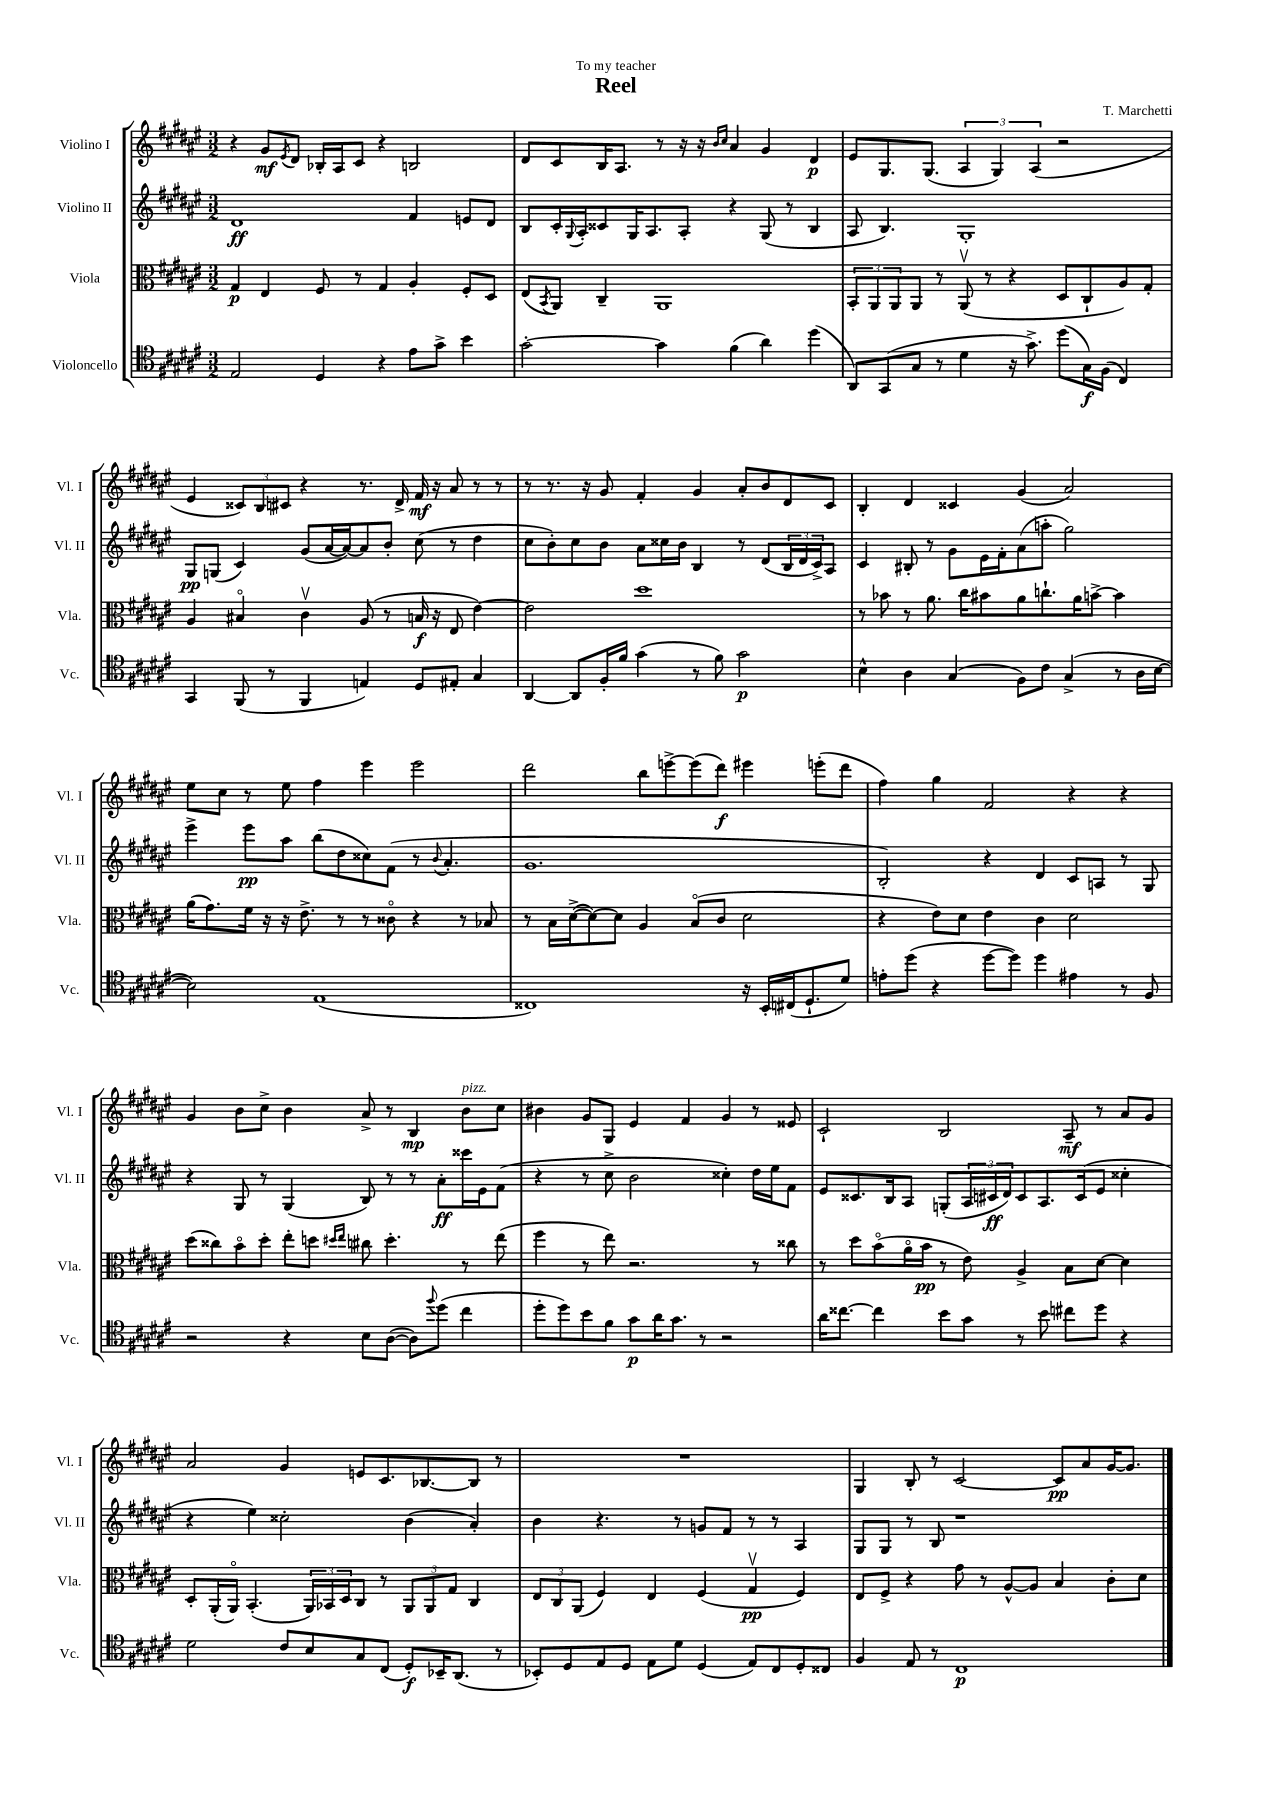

**kern	**dynam	**kern	**dynam	**kern	**dynam	**kern	**dynam
*part4	*part4	*part3	*part3	*part2	*part2	*part1	*part1
*staff4	*staff4	*staff3	*staff3	*staff2	*staff2	*staff1	*staff1
*I"Violoncello	*	*I"Viola	*	*I"Violino II	*	*I"Violino I	*
*I'Vc.	*	*I'Vla.	*	*I'Vl. II	*	*I'Vl. I	*
*clefC4	*	*clefC3	*	*clefG2	*	*clefG2	*
*k[f#c#g#d#a#e#]	*	*k[f#c#g#d#a#e#]	*	*k[f#c#g#d#a#e#]	*	*k[f#c#g#d#a#e#]	*
*M3/2	*	*M3/2	*	*M3/2	*	*M3/2	*
=1	=1	=1	=1	=1	=1	=1	=1
2E#/	.	4G#/	p	1d#	ff	4r	.
.	.	4E#/	.	.	.	8g#/L	mf
.	.	.	.	.	.	8qe#/	.
.	.	.	.	.	.	8d#/J	.
4D#/	.	8F#/	.	.	.	16B-X'/LL	.
.	.	.	.	.	.	16A#/J	.
.	.	8r	.	.	.	8c#/J	.
4r	.	4G#/	.	.	.	4r	.
8e#\L	.	4A#'/	.	4f#/	.	2Bn/	.
8g#^\J	.	.	.	.	.	.	.
4b\	.	8F#'/L	.	8en/L	.	.	.
.	.	8D#/J	.	8d#/J	.	.	.
=2	=2	=2	=2	=2	=2	=2	=2
[2g#'\	.	(8E#/L	.	8B/L	.	8d#/L	.
.	.	8qBB/	.	.	.	.	.
.	.	8AA#/J)	.	16c#'/L	.	8c#/	.
.	.	.	.	8qqG#/	.	.	.
.	.	.	.	16A#'/J	.	.	.
.	.	4C#~/	.	8c##X/	.	16B/K	.
.	.	.	.	.	.	8.A#/J	.
.	.	.	.	16G#/K	.	.	.
.	.	.	.	8.A#/	.	.	.
4g#\]	.	1AA#	.	.	.	8r	.
.	.	.	.	8A#'/J	.	16r	.
.	.	.	.	.	.	16r	.
.	.	.	.	.	.	16qqb/LL	.
.	.	.	.	.	.	16qqcc#/JJ	.
(4f#\	.	.	.	4r	.	4a#/	.
4a#\)	.	.	.	(8G#/	.	4g#/	.
.	.	.	.	8r	.	.	.
(4dd#\	.	.	.	4B/	.	4d#/	p
=3	=3	=3	=3	=3	=3	=3	=3
8AA#/L)	.	12BB'/L	.	8A#/	.	8e#/L	.
.	.	12AA#/	.	.	.	.	.
(8GG#/	.	.	.	4.B/)	.	8.G#/	.
.	.	12AA#/	.	.	.	.	.
8G#/J	.	8AA#/J	.	.	.	.	.
.	.	.	.	.	.	(8.G#/J	.
8r	.	8r	.	.	.	.	.
4d#\	.	(8AA#v/	.	1G#'	.	6A#/	.
.	.	8r	.	.	.	.	.
.	.	.	.	.	.	6G#/)	.
16r	.	4r	.	.	.	.	.
8.g#^\)	.	.	.	.	.	.	.
.	.	.	.	.	.	(6A#/	.
(8dd#\L	.	8D#/L	.	.	.	2r	.
16G#\L)	f	8C#`/	.	.	.	.	.
(16F#\JJ	.	.	.	.	.	.	.
4C#/)	.	8A#/)	.	.	.	.	.
.	.	8G#'/J	.	.	.	.	.
!!LO:LB:g=z
=4	=4	=4	=4	=4	=4	=4	=4
4GG#/	.	4A#/	.	8G#/L	pp	4e#/	.
.	.	.	.	(8Gn/J	.	.	.
(8FF#/	.	4B#X/	.	4c#/)	.	12c##X/L)	.
.	.	.	.	.	.	12B/	.
8r	.	.	.	.	.	.	.
.	.	.	.	.	.	12c#X/J	.
4FF#/	.	4c#v\	.	(8g#/L	.	4r	.
.	.	.	.	[16a#/L	.	.	.
.	.	.	.	16a#/J_)	.	.	.
4En/)	.	(8A#/	.	8a#/]	.	8.r	.
.	.	8r	.	8b'/J	.	.	.
.	.	.	.	.	.	16d#^/	.
8D#/L	.	16Bn/	f	(8cc#\	.	16f#/	mf
.	.	16r	.	.	.	16r	.
8E#X'/J	.	8E#/	.	8r	.	8a#/	.
4G#/	.	[4e#\)	.	4dd#\	.	8r	.
.	.	.	.	.	.	8r	.
=5	=5	=5	=5	=5	=5	=5	=5
[4AA#/	.	2e#\]	.	8cc#\L	.	8r	.
.	.	.	.	8b'\)	.	8.r	.
8AA#/L]	.	.	.	8cc#\	.	.	.
.	.	.	.	.	.	16r	.
16F#'/L	.	.	.	8b\J	.	8g#/	.
16f#/JJ	.	.	.	.	.	.	.
(4g#\	.	1dd#	.	8a#\L	.	4f#'/	.
.	.	.	.	16cc##X\L	.	.	.
.	.	.	.	16b\JJ	.	.	.
8r	.	.	.	4B/	.	4g#/	.
8f#\)	.	.	.	.	.	.	.
2g#\	p	.	.	8r	.	8a#'/L	.
.	.	.	.	(8d#/L	.	8b/	.
.	.	.	.	24B/L	.	8d#/	.
.	.	.	.	24d#/	.	.	.
.	.	.	.	24c#^/J)	.	.	.
.	.	.	.	8A#/J	.	8c#/J	.
=6	=6	=6	=6	=6	=6	=6	=6
4B^^\	.	8r	.	4c#/	.	4B'/	.
.	.	8b-X\	.	.	.	.	.
4A#\	.	8r	.	8B#X'/	.	4d#/	.
.	.	8.a#\	.	8r	.	.	.
(4G#/	.	.	.	8g#\L	.	4c##X/	.
.	.	16cc#\KL	.	.	.	.	.
.	.	8b#X\	.	16e#\L	.	.	.
.	.	.	.	16f#'\J	.	.	.
8F#\L)	.	8a#\	.	(8a#\	.	(4g#/	.
8c#\J	.	8.ccn`\	.	8aan'\J	.	.	.
(4G#^/	.	.	.	2gg#\)	.	2a#/)	.
.	.	16a#\K	.	.	.	.	.
.	.	[8bn^\J	.	.	.	.	.
8r	.	4b\]	.	.	.	.	.
16A#\LL	.	.	.	.	.	.	.
[16B\JJ	.	.	.	.	.	.	.
!!LO:LB:g=z
=7	=7	=7	=7	=7	=7	=7	=7
2B\])	.	(16a#\KL	.	4eee#^\	.	8ee#\L	.
.	.	8.g#\)	.	.	.	.	.
.	.	.	.	.	.	8cc#\J	.
.	.	16f#\Jk	.	8eee#\L	pp	8r	.
.	.	16r	.	.	.	.	.
.	.	16r	.	8aa#\J	.	8ee#\	.
.	.	8.e#^\	.	.	.	.	.
(1E#	.	.	.	(8bb\L	.	4ff#\	.
.	.	8r	.	8dd#\	.	.	.
.	.	8r	.	8cc##X\)	.	4eee#\	.
.	.	8c##X\	.	(8f#\J	.	.	.
.	.	4r	.	8r	.	2eee#\	.
.	.	.	.	8qqb/	.	.	.
.	.	.	.	4.a#'/	.	.	.
.	.	8r	.	.	.	.	.
.	.	8B-X/	.	.	.	.	.
=8	=8	=8	=8	=8	=8	=8	=8
1C##X)	.	8r	.	1.g#	.	2ddd#\	.
.	.	16B\LL	.	.	.	.	.
.	.	([16d#^\J	.	.	.	.	.
.	.	8d#\_)	.	.	.	.	.
.	.	8d#\J]	.	.	.	.	.
.	.	4A#/	.	.	.	8bb\L	.
.	.	.	.	.	.	[8eeen^\	.
.	.	(8B/L	.	.	.	(8eee\]	.
.	.	8c#/J	.	.	.	8ddd#\J)	f
16r	.	2d#\	.	.	.	4eee#X\	.
16BB'/LL	.	.	.	.	.	.	.
(16C#X/J	.	.	.	.	.	.	.
8.D#`/	.	.	.	.	.	.	.
.	.	.	.	.	.	(8eeen'\L	.
8d#/J)	.	.	.	.	.	8ddd#\J	.
=9	=9	=9	=9	=9	=9	=9	=9
8en'\L	.	4r	.	2B'/)	.	4ff#\)	.
(8dd#\J	.	.	.	.	.	.	.
4r	.	8e#\L)	.	.	.	4gg#\	.
.	.	8d#\J	.	.	.	.	.
[8dd#\L	.	4e#\	.	4r	.	2f#/	.
8dd#\J])	.	.	.	.	.	.	.
4dd#\	.	4c#\	.	4d#/	.	.	.
4e#X\	.	2d#\	.	8c#/L	.	4r	.
.	.	.	.	8An/J	.	.	.
8r	.	.	.	8r	.	4r	.
8F#/	.	.	.	8G#/	.	.	.
!!LO:LB:g=z
=10	=10	=10	=10	=10	=10	=10	=10
2r	.	(8dd#\L	.	4r	.	4g#/	.
.	.	8cc##X\)	.	.	.	.	.
.	.	8b\	.	8G#/	.	8b\L	.
.	.	8dd#'\J	.	8r	.	8cc#^\J	.
4r	.	8ee#'\L	.	(4G#/	.	4b\	.
.	.	8ddn\J	.	.	.	.	.
.	.	16qqdd#X/LL	.	.	.	.	.
.	.	16qqee#/JJ	.	.	.	.	.
8B\L	.	8cc#X\	.	8B/)	.	8a#^/	.
([8A#\J	.	4.dd#'\	.	8r	.	8r	.
8A#\L])	.	.	.	8r	.	4B/	mp
8qqff#/	.	.	.	.	.	.	.
(8dd#\J	.	.	.	8a#'\L	ff	.	.
!	!	!	!	!	!	!LO:TX:a:i:t=pizz.	!
4cc#\	.	8r	.	16ccc##X\L	.	8b\L	.
.	.	.	.	16e#\J	.	.	.
.	.	(8ee#\	.	(8f#\J	.	8cc#\J	.
=11	=11	=11	=11	=11	=11	=11	=11
8dd#'\L	.	4ff#\	.	4r	.	4b#X\	.
8dd#\)	.	.	.	.	.	.	.
8b\	.	8r	.	8r	.	8g#/L	.
8f#\J	.	8ee#\)	.	8cc#^\	.	8G#/J	.
8g#\L	p	2.r	.	2b\	.	4e#/	.
16a#\K	.	.	.	.	.	.	.
8.g#\J	.	.	.	.	.	.	.
.	.	.	.	.	.	4f#/	.
8r	.	.	.	.	.	.	.
2r	.	.	.	4cc##X'\)	.	4g#/	.
.	.	8r	.	16dd#\LL	.	8r	.
.	.	.	.	16ee#\J	.	.	.
.	.	8cc##X\	.	8f#\J	.	8e##X/	.
=12	=12	=12	=12	=12	=12	=12	=12
16a#\KL	.	8r	.	8e#/L	.	2c#`/	.
[8.cc##X\J	.	.	.	.	.	.	.
.	.	8dd#\L	.	8.c##X/	.	.	.
4cc##\]	.	(8b\	.	.	.	.	.
.	.	.	.	16B/k	.	.	.
.	.	16a#\L	.	8A#/J	.	.	.
.	.	16b\JJ	pp	.	.	.	.
8b\L	.	8r	.	(8Gn'/L	.	2B/	.
8g#\J	.	8e#\)	.	24A#/L	.	.	.
.	.	.	.	24c#X/	ff	.	.
.	.	.	.	24d#/J)	.	.	.
8r	.	4A#^/	.	8c#/	.	.	.
8b\	.	.	.	8.A#/	.	.	.
8cc#X\L	.	8B\L	.	.	.	8A#~/	mf
.	.	.	.	(16c#/k	.	.	.
8dd#\J	.	[8d#\J	.	8e#/J	.	8r	.
4r	.	4d#\]	.	4cc##X'\	.	8a#/L	.
.	.	.	.	.	.	8g#/J	.
!!LO:LB:g=z
=13	=13	=13	=13	=13	=13	=13	=13
2d#\	.	8D#'/L	.	4r	.	2a#/	.
.	.	(16AA#'/L	.	.	.	.	.
.	.	16AA#/JJ)	.	.	.	.	.
.	.	(4.BB'/	.	4ee#\)	.	.	.
8c#/L	.	.	.	2cc##X'\	.	4g#/	.
8B/	.	24AA#/LL)	.	.	.	.	.
.	.	24BB-X/	.	.	.	.	.
.	.	24D#/J	.	.	.	.	.
8G#/	.	8C#/J	.	.	.	8en/L	.
(8C#/J	.	8r	.	.	.	8.c#/	.
8D#'/L)	f	12AA#/L	.	(4b\	.	.	.
.	.	.	.	.	.	[8.B-X/	.
.	.	12AA#/	.	.	.	.	.
16BB-X~/K	.	.	.	.	.	.	.
.	.	12G#/J	.	.	.	.	.
(8.AA#/J	.	.	.	.	.	.	.
.	.	4C#/	.	4a#'/)	.	8B-/J]	.
8r	.	.	.	.	.	8r	.
=14	=14	=14	=14	=14	=14	=14	=14
8BB-X'/L)	.	12E#/L	.	4b\	.	1.r	.
.	.	12C#/	.	.	.	.	.
8D#/	.	.	.	.	.	.	.
.	.	(12AA#/J	.	.	.	.	.
8E#/	.	4F#/)	.	4.r	.	.	.
8D#/J	.	.	.	.	.	.	.
8E#\L	.	4E#/	.	.	.	.	.
8d#\J	.	.	.	8r	.	.	.
(4D#/	.	(4F#/	.	8gn/L	.	.	.
.	.	.	.	8f#/J	.	.	.
8E#/L)	.	4G#v/	pp	8r	.	.	.
8C#/	.	.	.	8r	.	.	.
8D#'/	.	4F#/)	.	4A#/	.	.	.
8C##X/J	.	.	.	.	.	.	.
=15	=15	=15	=15	=15	=15	=15	=15
4F#/	.	8E#/L	.	8G#/L	.	4G#/	.
.	.	8F#^/J	.	8G#/J	.	.	.
8E#/	.	4r	.	8r	.	8B'/	.
8r	.	.	.	8B/	.	8r	.
1C#	p	8g#\	.	1r	.	[2c#/	.
.	.	8r	.	.	.	.	.
.	.	[8A#^^/L	.	.	.	.	.
.	.	8A#/J]	.	.	.	.	.
.	.	4B/	.	.	.	8c#/L]	pp
.	.	.	.	.	.	8a#/	.
.	.	8c#'\L	.	.	.	[16g#/K	.
.	.	.	.	.	.	8.g#/J]	.
.	.	8d#\J	.	.	.	.	.
==	==	==	==	==	==	==	==
*-	*-	*-	*-	*-	*-	*-	*-
